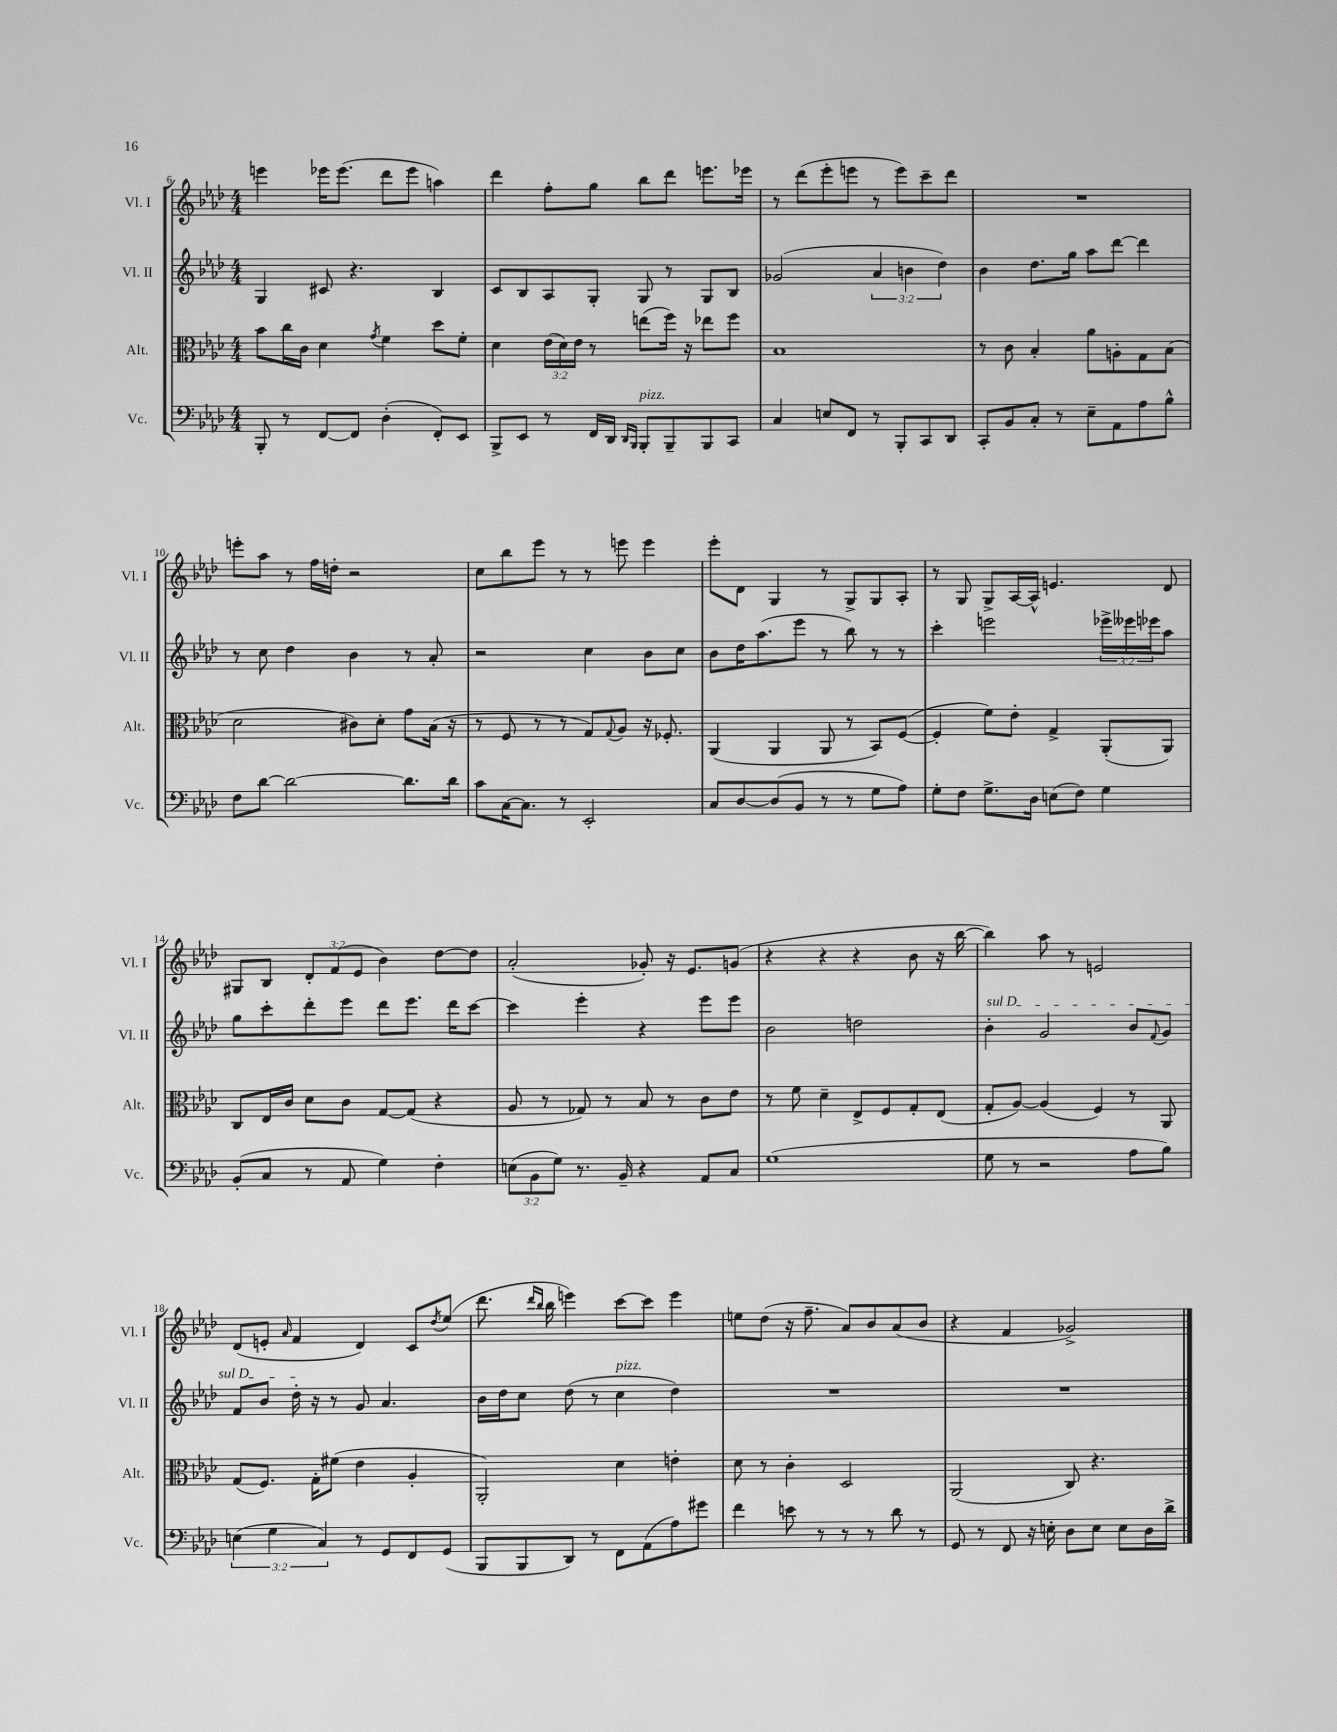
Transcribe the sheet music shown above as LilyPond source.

<<
\new StaffGroup <<
\new Staff = "s0" \with { instrumentName = "Vl. I" shortInstrumentName = "Vl. I" } {
    \clef treble \key aes \major \numericTimeSignature \time 4/4 \override Staff.TupletNumber.text = #tuplet-number::calc-fraction-text
    e'''4 ees'''16 ees'''8.( des'''8 ees'''8 a''4) |
    des'''4 f''8-. g''8 bes''8 des'''8 e'''8. ees'''16 |
    r8 des'''8( ees'''8-. e'''8 r8 e'''8) c'''8-- des'''8 |
    R1 |
    e'''8-. aes''8 r8 f''16 d''16-. r2 |
    c''8 bes''8 ees'''8 r8 r8 e'''8 e'''4 |
    ees'''8-. des'8 g4 r8 g8-> g8 aes8-. |
    r8 g8 g8-> aes16~ aes16-^ e'4. des'8 |
    gis8 bes8 \tuplet 3/2 { des'8-. f'8( ees'8 } bes'4) des''8~ des''8 |
    aes'2-.( ges'8-.) r16 ees'8. g'8( |
    r4 r4 r4 bes'8 r16 bes''16~ |
    bes''4) aes''8 r8 e'2 |
    des'8( e'8-. \grace { aes'16 } f'4 des'4) c'8 \acciaccatura { des''8 } ees''8( |
    des'''8. \grace { des'''16 bes''16 } bes''16 e'''4) c'''8~ c'''8 e'''4 |
    e''8 des''8( r16 f''8.-- aes'8) bes'8 aes'8( bes'8 |
    r4 f'4 ges'2->) \bar "|." |
}
\new Staff = "s1" \with { instrumentName = "Vl. II" shortInstrumentName = "Vl. II" } {
    \clef treble \key aes \major \numericTimeSignature \time 4/4 \override Staff.TupletNumber.text = #tuplet-number::calc-fraction-text
    g4 cis'8 r4. bes4 |
    c'8 bes8 aes8 g8-. g8 r8 g8 bes8 |
    ges'2( \tuplet 3/2 { aes'4 b'4 des''4) } |
    bes'4 des''8. g''16 aes''8 des'''8~ des'''4 |
    r8 c''8 des''4 bes'4 r8 aes'8-. |
    r2 c''4 bes'8 c''8 |
    bes'8 des''16 aes''8.( ees'''8 r8 bes''8) r8 r8 |
    c'''4-. e'''2 \tuplet 3/2 { ees'''16-> eeses'''16 ees'''16 } aes''8 |
    g''8 c'''8-. des'''8-. ees'''8 des'''8 ees'''8. des'''16 c'''8~ |
    c'''4 ees'''4-. r4 ees'''8 ees'''8 |
    bes'2 d''2 |
    \once \override TextSpanner.bound-details.left.text = \markup { \italic "sul D" } bes'4-.\startTextSpan g'2 bes'8 \appoggiatura { f'8 } g'8 |
    f'8 bes'8 des''16-.\stopTextSpan r16 r8 g'8 aes'4. |
    bes'16 des''16 c''8 des''8( r8 c''4^\markup { \italic "pizz." } des''4) |
    R1 |
    R1 \bar "|." |
}
\new Staff = "s2" \with { instrumentName = "Alt." shortInstrumentName = "Alt." } {
    \clef alto \key aes \major \numericTimeSignature \time 4/4 \override Staff.TupletNumber.text = #tuplet-number::calc-fraction-text
    bes'8 c''16 c'16 des'4 \acciaccatura { g'8 } f'4 des''8 f'8-. |
    des'4 \tuplet 3/2 { ees'16( des'16) ees'16 } r8 e''8( f''16) r16 ees''8 f''8 |
    bes1 |
    r8 c'8 bes4-. aes'8 a8-. g8 bes8( |
    des'2 cis'8) des'8-. g'8 bes16( r16 |
    r8 f8 r8 r8 g8) \appoggiatura { g8 } aes8 r16 fes8.-. |
    aes,4( aes,4 aes,8 r8 bes,8) f8~( |
    f4-. f'8) ees'8-. g4-> aes,8-.( aes,8) |
    c8 ees16 c'16 des'8 c'8 g8~ g8( r4 |
    aes8 r8 ges8) r8 bes8 r8 c'8 ees'8 |
    r8 f'8 des'4-- ees8-> f8 g8-. ees8( |
    g8-. aes8~) aes4( f4) r8 aes,8 |
    g8( f8.) g16-. fis'8( ees'4 aes4-. |
    aes,2-.) des'4 e'4-. |
    des'8 r8 c'4-. des2 |
    aes,2( c8) r4. \bar "|." |
}
\new Staff = "s3" \with { instrumentName = "Vc." shortInstrumentName = "Vc." } {
    \clef bass \key aes \major \numericTimeSignature \time 4/4 \override Staff.TupletNumber.text = #tuplet-number::calc-fraction-text
    bes,,8-. r8 f,8~ f,8 des4-.( f,8-.) ees,8 |
    bes,,8-> ees,8 r8 f,16 des,16 \grace { des,16 bes,,16 } bes,,8-.^\markup { \italic "pizz." } bes,,8-- bes,,8 c,8 |
    c4 e8 f,8 r8 bes,,8-. c,8 des,8 |
    c,8-. bes,8 c8-. r8 ees8-- aes,8 aes8 bes8-^ |
    f8 des'8~ des'2~ des'8. des'16 |
    c'8 c16~ c8. r8 ees,2-. |
    c8 des8~ des8( bes,8 r8 r8 g8 aes8) |
    g8-. f8 g8.-> des16 e8( f8) g4 |
    bes,8-.( c8 r8 aes,8 g4) f4-. |
    \tuplet 3/2 { e8( bes,8 g8) } r8. bes,16-- r4 aes,8 c8 |
    g1( |
    g8 r8 r2 aes8 bes8) |
    \tuplet 3/2 { e4( g4 c4) } r8 g,8 f,8 g,8( |
    bes,,8 bes,,8 des,8) r8 f,8 aes,8( aes8) gis'8 |
    f'4 e'8 r8 r8 r8 des'8 r8 |
    g,8 r8 f,8 r16 e16-. des8 e8 e8 des16 des'16-> \bar "|." |
}
>>
>>
\layout { \context { \Score currentBarNumber = #6 } }
